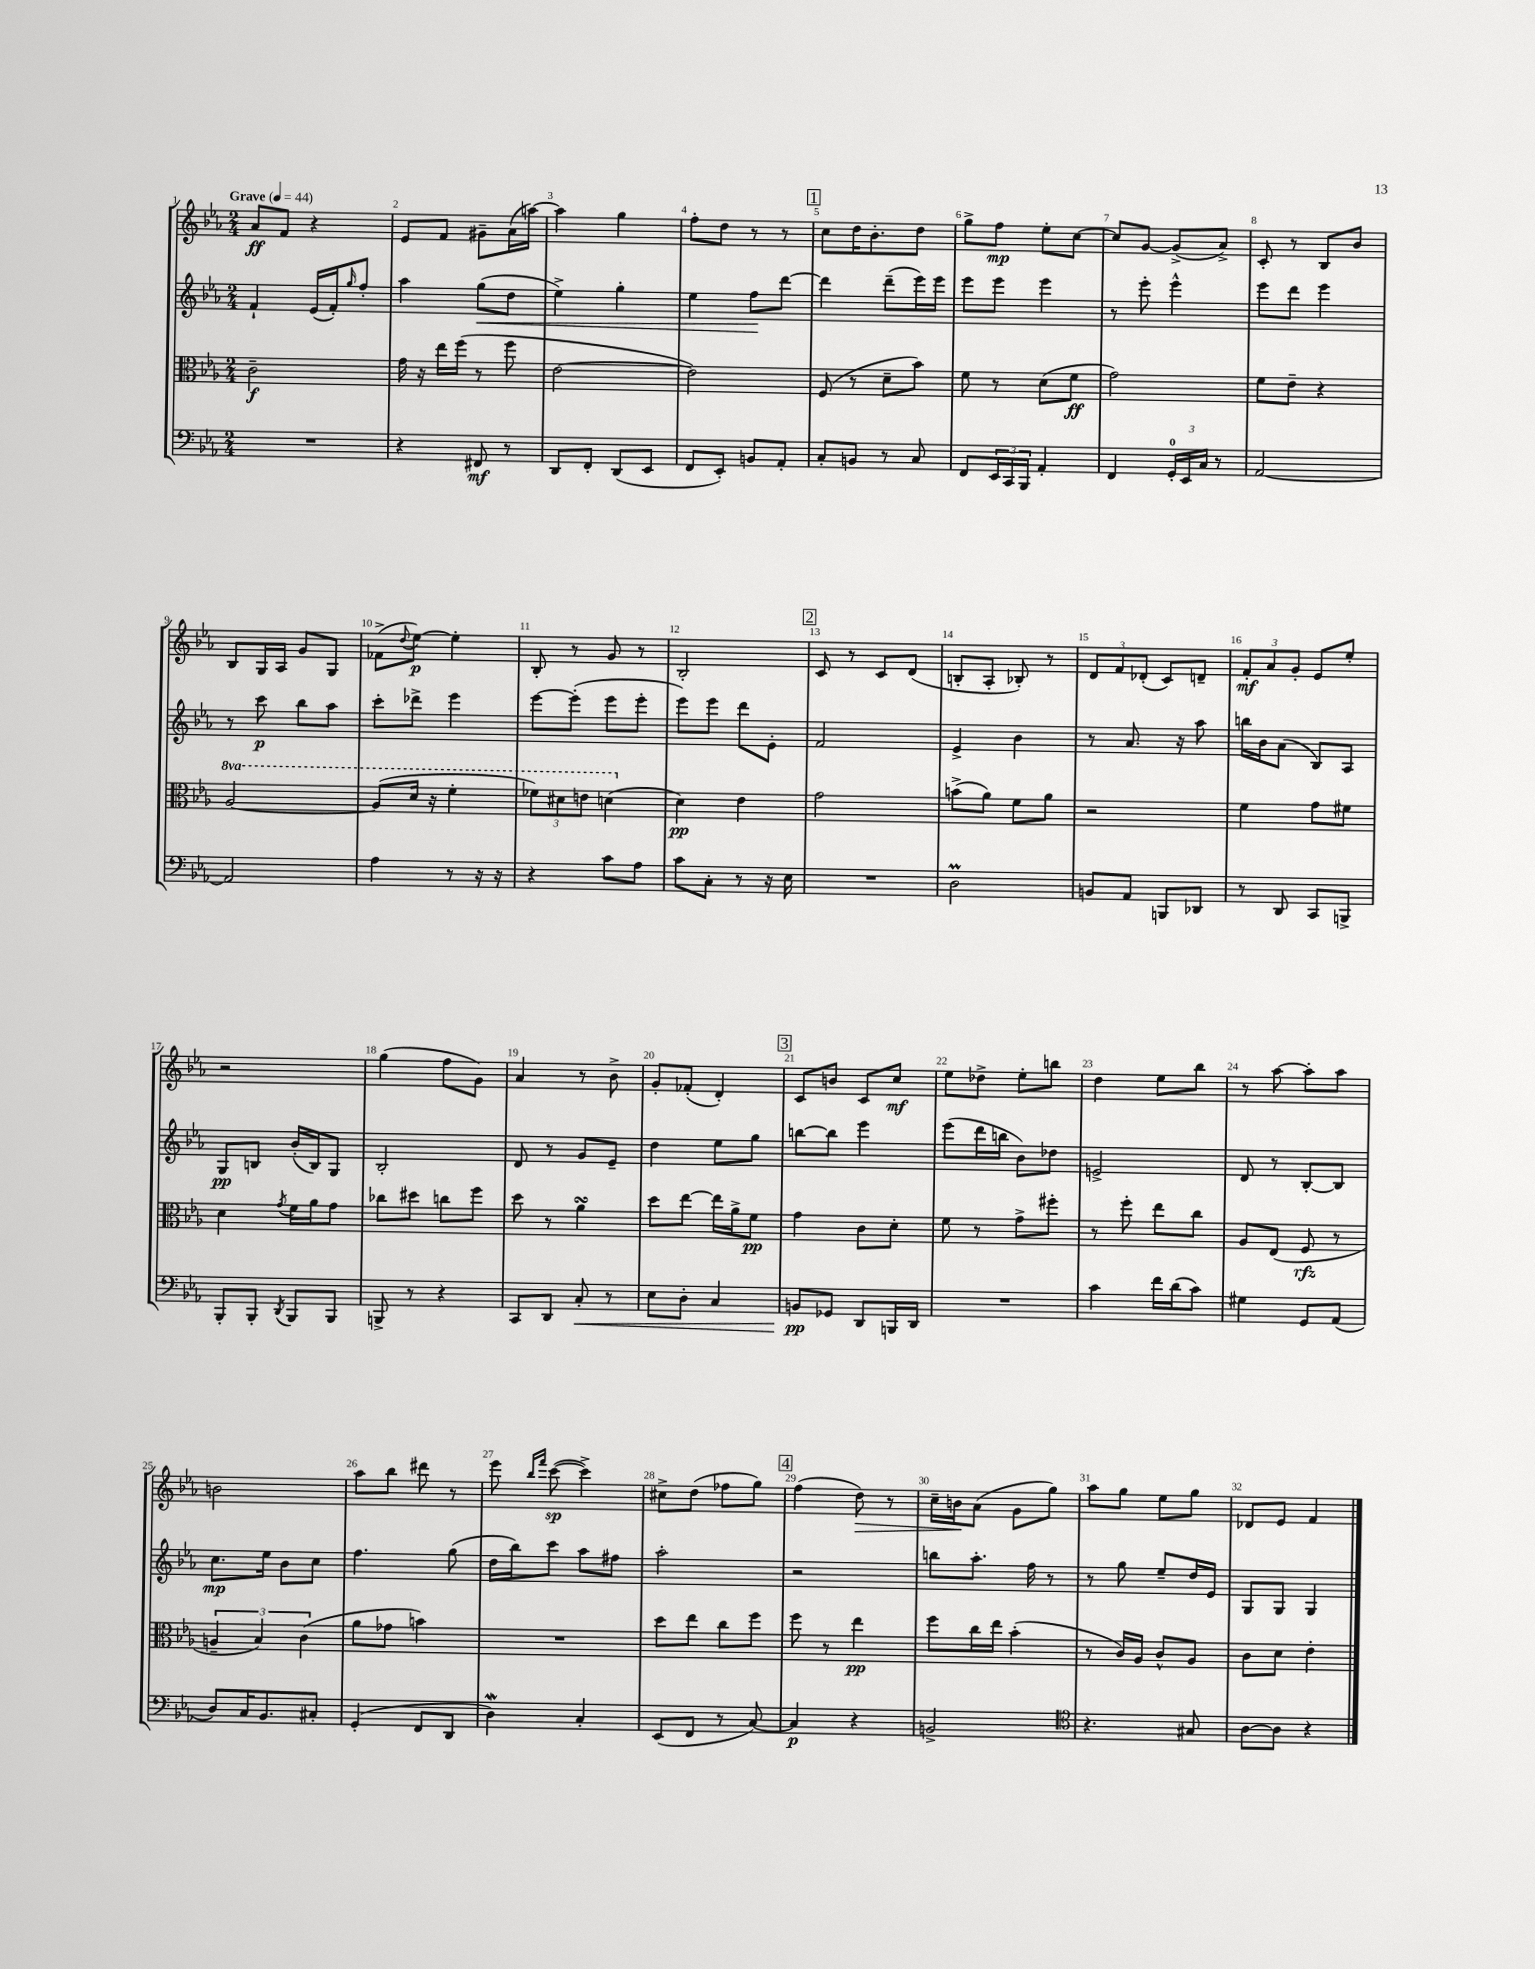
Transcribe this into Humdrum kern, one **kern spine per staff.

**kern	**kern	**kern	**kern
*staff4	*staff3	*staff2	*staff1
*clefF4	*clefC3	*clefG2	*clefG2
*k[b-e-a-]	*k[b-e-a-]	*k[b-e-a-]	*k[b-e-a-]
*M2/4	*M2/4	*M2/4	*M2/4
*MM44	*MM44	*MM44	*MM44
2r	2c~\	4f`/	8a-/L
.	.	.	8f/J
.	.	(16e-/LL	4r
.	.	16f'/J)	.
.	.	16qqgg/	.
.	.	8ff'/J	.
=	=	=	=
4r	16g\	4aa-\	8e-/L
.	16r	.	.
.	16ee-\LL	.	8f/J
.	(16ff\JJ	.	.
8FF#/	8r	(8gg\L	8g#~\L
8r	8ff\	8dd\J	(16a-\L
.	.	.	[16aa\JJ)
=	=	=	=
8DD/L	[2e-\	4ee-^\)	4aa\]
8FF'/J	.	.	.
(8DD/L	.	4gg'\	4gg\
8EE-/J	.	.	.
=	=	=	=
8FF/L	2e-\])	4ee-\	8ff'\L
8EE-'/J)	.	.	8dd\J
8BB/L	.	8ff\L	8r
8AA-'/J	.	[8ddd\J	8r
=	=	=	=
8C'/L	(8F/	4ddd\]	8cc\L
8BB/J	8r	.	16dd\K
.	.	.	8.b-'\
8r	8d~\L	(8ddd~\L	.
8C/	8b-\J)	16eee-\L)	8dd\J
.	.	16eee-\JJ	.
=	=	=	=
8FF/L	8f\	8eee-\L	8gg^\L
24EE-/L	8r	8eee-\J	8ff\J
24CC/	.	.	.
24BBB-/JJ	.	.	.
4AA-'/	(8d\L	4eee-\	8ee-'\L
.	8f\J	.	[8cc\J
=	=	=	=
4FF/	2g\)	8r	8cc/]L
.	.	8eee-'\	[8g/J
24GG'/LL	.	4eee-^^\	(8g^/]L
24EE-/	.	.	.
24C/JJ	.	.	.
8r	.	.	8a-^/J)
=	=	=	=
[2AA-/	8f\L	8eee-\L	8c'/
.	8e-~\J	8ddd\J	8r
.	4r	4eee-\	8B-/L
.	.	.	8b-/J
=	=	=	=
2AA-/]	[2a-/	8r	8B-/L
.	.	8ccc\	16G/L
.	.	.	16A-/JJ
.	.	8bb-\L	8g/L
.	.	8aa-\J	8G/J
=	=	=	=
4A-\	(8a-/]L	8ccc'\L	(8f-^\L
.	.	.	8qqdd/
.	16dd/Jk	8ddd-^\J	[8ee-\J)
.	16r	.	.
8r	4ff'\	4eee-\	4ee-'\]
16r	.	.	.
16r	.	.	.
=	=	=	=
4r	12ff-\L)	[8eee-\L	8B-'/
.	12dd#\	.	.
.	.	(8eee-'\]J	8r
.	12ee\J	.	.
8c\L	(4dd\	8eee-\L	8g/
8A-\J	.	8eee-'\J	8r
=	=	=	=
8c\L	4d\)	8eee-\L)	2B-'/
8C'\J	.	8eee-\J	.
8r	4e-\	8ddd\L	.
16r	.	8e-'\J	.
16E-\	.	.	.
=	=	=	=
2r	2g\	2f/	8c/
.	.	.	8r
.	.	.	8c/L
.	.	.	(8d/J
=	=	=	=
2D\	(8b^\L	4e-^/	8B'/L
.	8a-\J)	.	8A-'/J
.	8f\L	4b-\	8B-'/)
.	8a-\J	.	8r
=	=	=	=
8BB/L	2r	8r	12d/L
.	.	.	12f/
8AA-/J	.	8.a-/	.
.	.	.	(12d-'/J
8BBB/L	.	.	8c/L)
.	.	16r	.
8DD-/J	.	8aa-\	8d~/J
=	=	=	=
8r	4f\	16bb\LL	12f'/L
.	.	16b-\J	.
.	.	.	12a-/
8DD/	.	(8a-\J	.
.	.	.	12g'/J
8CC/L	8g\L	8B-/L)	8e-/L
8BBB^/J	8f#\J	8A-/J	8ee-'/J
=	=	=	=
8BBB-'/L	4d\	8G/L	2r
8BBB-'/J	.	8B/J	.
8qDD/	8qg/	.	.
8BBB-/L	16f\LL	(16b-'/LL	.
.	16a-\J	16B/J)	.
8BBB-/J	8g\J	8G/J	.
=	=	=	=
8BBB^/	8cc-\L	2B-'/	(4gg\
8r	8dd#\J	.	.
4r	8cc\L	.	8ff\L
.	8ff\J	.	8g\J)
=	=	=	=
8CC/L	8dd\	8d/	4a-/
8DD/J	8r	8r	.
8C'/	4a-\	8g/L	8r
8r	.	8e-~/J	8b-^\
=	=	=	=
8E-\L	8dd\L	4dd\	8g'/L
8D'\J	[8ee-\J	.	(8f-'/J
4C/	16ee-\]LL	8ee-\L	4d'/)
.	16a-^\J	.	.
.	8f\J	8gg\J	.
=	=	=	=
8BB/L	4g\	[8bb\L	8c/L
8GG-/J	.	8bb\]J	8b/J
8DD/L	8c\L	4eee-\	8c/L
16BBB/L	8d'\J	.	8cc/J
16DD/JJ	.	.	.
=	=	=	=
2r	8f\	(8eee-\L	8ee-\L
.	8r	16ddd\L	8dd-^\J
.	.	16bb\JJ	.
.	8g^\L	8b-\L)	8ee-'\L
.	8ff#'\J	8dd-\J	8bb\J
=	=	=	=
4c\	8r	2e^/	4dd\
.	8ff'\	.	.
16f\LL	8ee-\L	.	8ee-\L
(16d\J	.	.	.
8c\J)	8cc\J	.	8bb-\J
=	=	=	=
4G#\	8A-/L	8d/	8r
.	(8E-/J	8r	[8aa-\
8GG/L	8F/	[8B-'/L	8aa-'\]L
(8AA-/J	8r	8B-/]J	8aa-\J
=	=	=	=
8D/L)	6A~/	8.cc\L	2b\
16C/K	.	.	.
.	6B-/)	.	.
8.BB-/	.	16ee-\Jk	.
.	.	8b-\L	.
.	(6c\	.	.
8C#'/J	.	8cc\J	.
=	=	=	=
(4GG'/	8a-\L	4.ff\	8aa-\L
.	8g-\J	.	8bb-\J
8FF/L	4b\)	.	8ddd#\
8DD/J	.	(8gg\	8r
=	=	=	=
4D\)	2r	16dd\LL	8eee-\
.	.	16bb-\J)	.
.	.	.	16qqbb-/LL
.	.	.	16qqfff/JJ
.	.	8ccc\J	([8ccc\
4C'/	.	8aa-\L	4ccc^\])
.	.	8ff#\J	.
=	=	=	=
(8EE-/L	8dd\L	2aa-'\	8cc#^\L
8FF/J	8ee-\J	.	(8dd\J
8r	8cc\L	.	8ff-\L
[8C/)	8ff\J	.	8gg\J)
=	=	=	=
4C/]	8ff\	2r	(4ff\
.	8r	.	.
4r	4ee-\	.	8dd\)
.	.	.	8r
=	=	=	=
2BB^/	8ff\L	8bb\L	16cc~\LL
.	.	.	16b\J
.	16cc\L	8.aa-'\J	(8a-\J
.	16ee-\JJ	.	.
.	(4b-'\	.	8g\L
.	.	16ff\	.
.	.	8r	8gg\J)
=	=	=	=
*clefC4	*	*	*
4.r	8r	8r	8aa-\L
.	16c/LL)	8gg\	8gg\J
.	16A-/JJ	.	.
.	8c^^/L	8ee-~/L	8ee-\L
8G#/	8A-/J	16dd/L	8gg\J
.	.	16e-/JJ	.
=	=	=	=
[8A-\L	8c\L	8G/L	8d-/L
8A-\]J	8d\J	8G/J	8e-/J
4r	4e-'\	4G/	4f/
==	==	==	==
*-	*-	*-	*-
